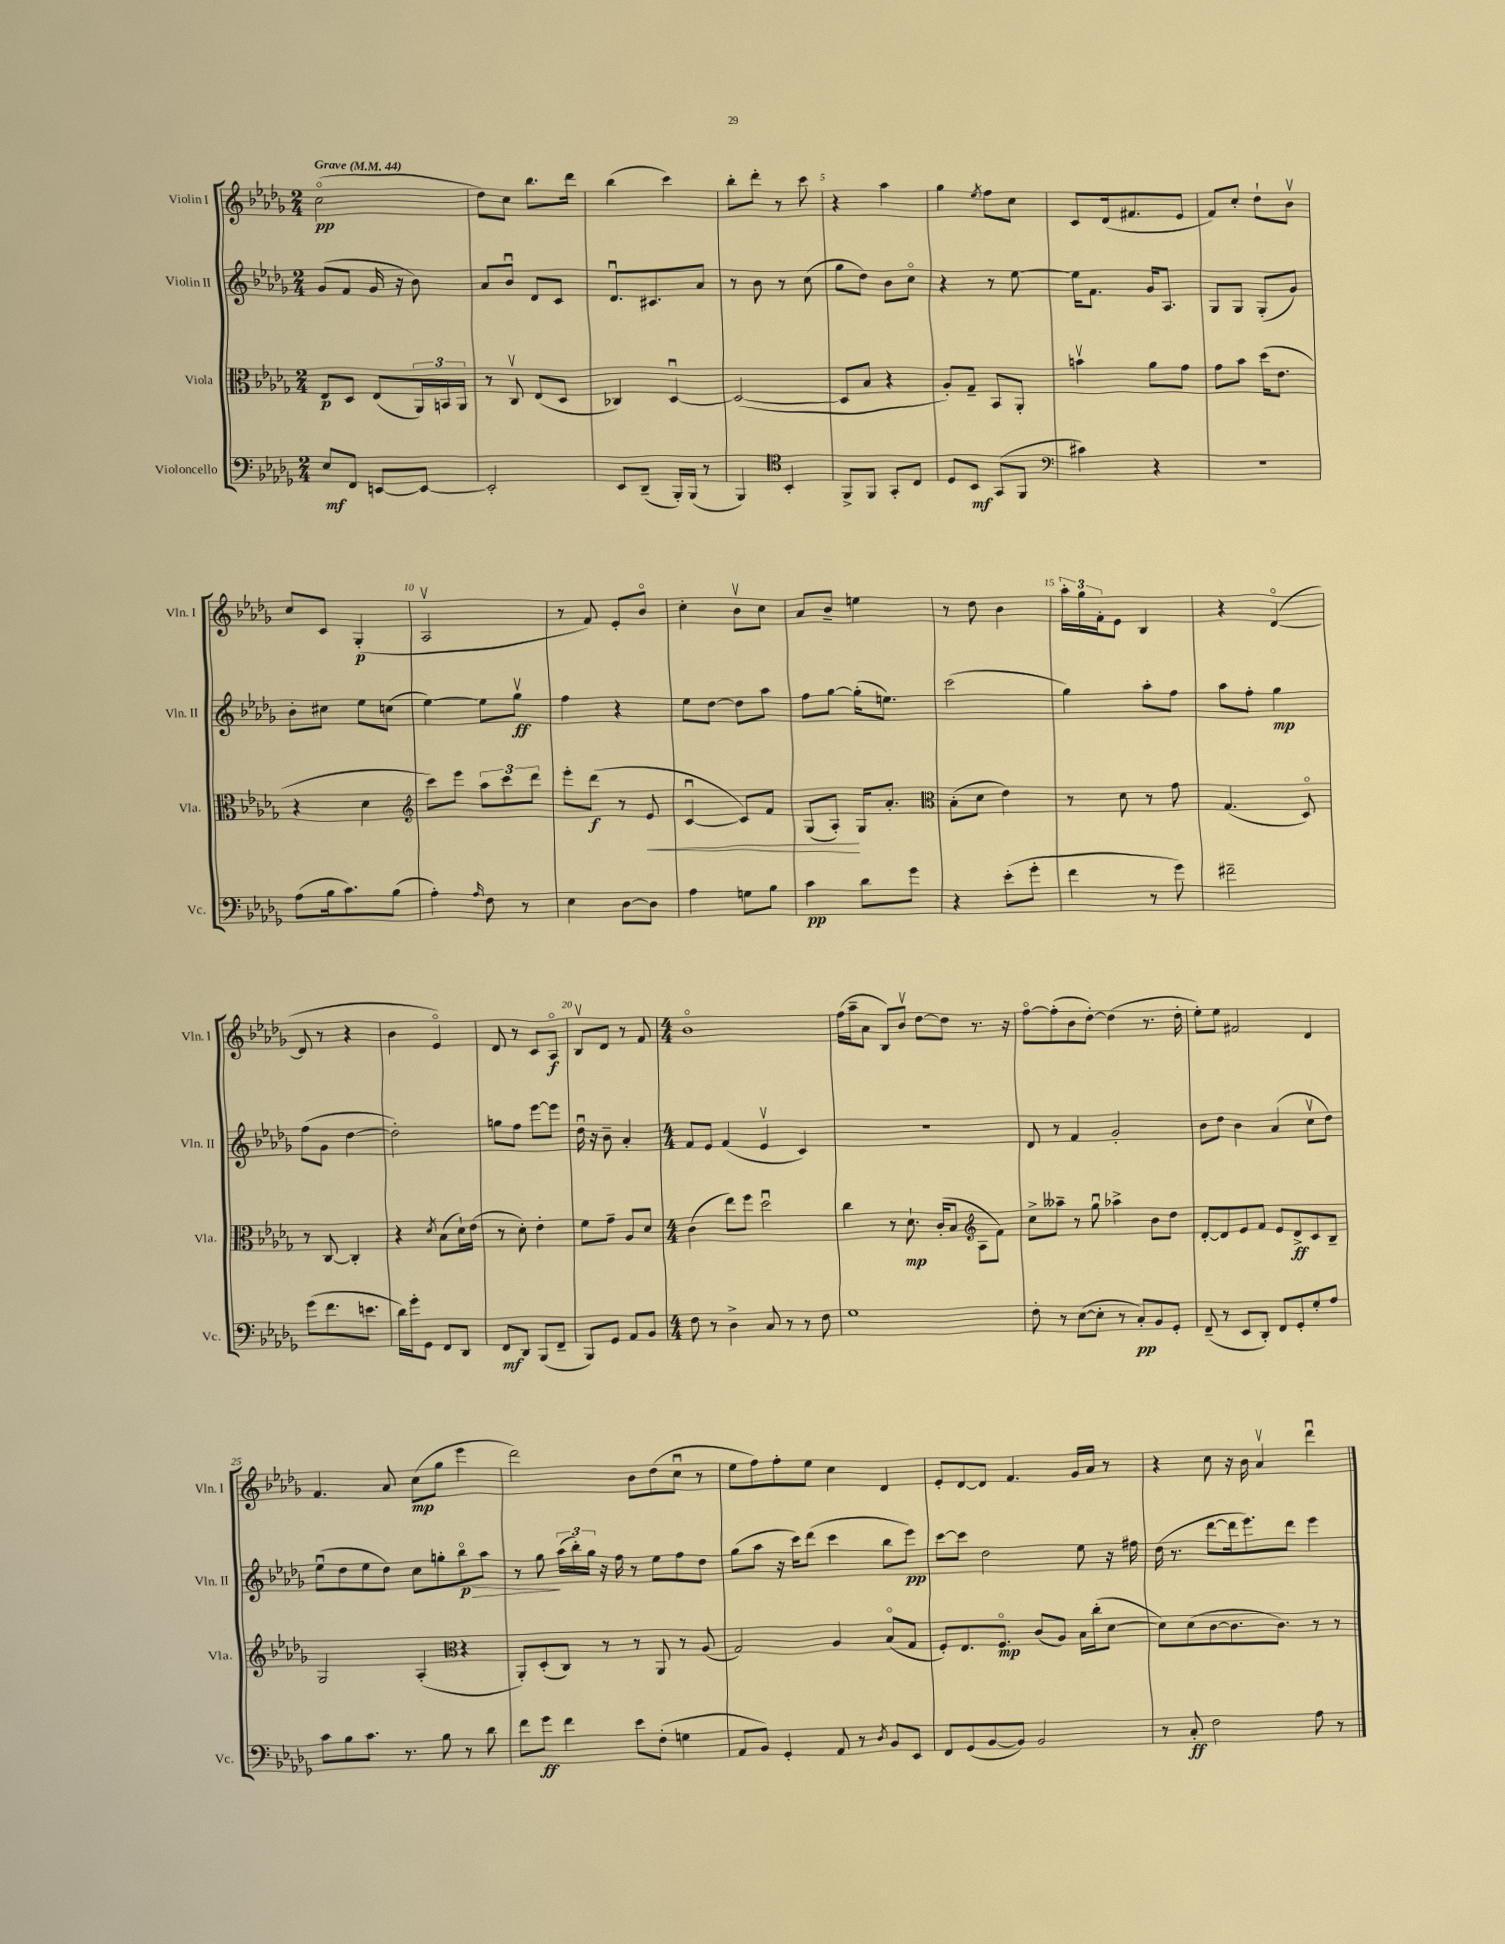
<<
\new StaffGroup <<
\new Staff = "s0" \with { instrumentName = "Violin I" shortInstrumentName = "Vln. I" } {
    \clef treble \key des \major \numericTimeSignature \time 2/4 \tempo "Grave" 4 = 44
    c''2\flageolet\pp( |
    des''8) c''8 bes''8. des'''16 |
    bes''4( c'''4) |
    bes''8-. des'''8-. r8 c'''8 |
    r4 aes''4 |
    ges''4 \acciaccatura { ees''8 } f''8 c''8 |
    c'8 des'16( fis'8. ees'8 |
    f'8) c''8-. des''8-! bes'8\upbow |
    c''8 c'8 ges4-.\p( |
    aes2\upbow |
    r8 f'8) ees'8-. bes'8\flageolet |
    c''4-. bes'8\upbow c''8 |
    aes'8 bes'8-- e''4 |
    r8 des''8 bes'4 |
    \tuplet 3/2 { aes''16-. ges''16 f'16-. } ees'8 bes4 |
    r4 des'4~\flageolet( |
    des'8 r8 r4 |
    bes'4 ees'4\flageolet) |
    des'8 r8 c'8 aes8\flageolet\f |
    bes8\upbow des'8 r8 f'8 |
    \numericTimeSignature \time 4/4 bes'1\flageolet |
    f''16( aes''16-- aes'8 bes8) bes'8\upbow des''8~ des''8 r8. r16 |
    f''8~\flageolet f''8-.( bes'8 des''8~-.) des''4( r8. des''16-. |
    ees''8-.) ees''8 fis'2 des'4 |
    f'4. aes'8 c''8\mp( ges''8 ees'''4 |
    des'''2) bes'8 des''8( c''8\downbow r8 |
    ees''8 f''8) f''8-. ees''8 c''4 des'4 |
    ees'8-. des'8~ des'8 f'4. ges'16 aes'16 r8 |
    r4 c''8 r16 bes'16 aes'4\upbow des'''4\downbow \bar "|." |
}
\new Staff = "s1" \with { instrumentName = "Violin II" shortInstrumentName = "Vln. II" } {
    \clef treble \key des \major \numericTimeSignature \time 2/4
    ges'8( f'8 ges'16 r16 bes'8) |
    aes'8 bes'8\downbow des'8 c'8 |
    des'8.\downbow cis'8. aes'8 |
    r8 bes'8 r8 c''8( |
    ges''8 des''8) bes'8 c''8\flageolet |
    r4 r8 ees''8~ |
    ees''16 f'8. ges'16 aes8. |
    ges8 ges8 ges8-.( ges'8) |
    bes'8-. cis''8 ees''8 c''8( |
    ees''4~) ees''8 ges''8\upbow\ff |
    f''4 r4 |
    ees''8 des''8~ des''8 aes''8 |
    f''8 ges''8~ ges''16-.( e''8.) |
    c'''2( |
    ges''4) aes''8-. f''8 |
    aes''8 f''8-. ges''4\mp |
    f''8( ges'8 des''4~ |
    des''2-.) |
    g''8 f''8 ees'''8~ ees'''8 |
    des''16\downbow r16 bes'8-- aes'4-. |
    \numericTimeSignature \time 4/4 f'8 ees'8 f'4( ees'4\upbow c'4) |
    r1 |
    des'8 r8 f'4 ges'2-. |
    bes'8 des''8 bes'4 aes'4( c''8\upbow des''8) |
    ees''8\downbow( des''8 ees''8 des''8) c''8 g''8-. bes''8\flageolet\p\> aes''8 |
    r8 ges''8\! \tuplet 3/2 { aes''16( bes''16-.) ges''16 } r16 f''16 r8 ees''8 f''8 des''8 |
    ges''8( aes''8 r16 c'''16) des'''8( c'''4 bes''8 ees'''8\pp) |
    c'''8~ c'''8 des''2 ees''8 r16 fis''16 |
    des''16( r8. des'''8~ des'''16 ees'''8.) des'''8 ees'''4 \bar "|." |
}
\new Staff = "s2" \with { instrumentName = "Viola" shortInstrumentName = "Vla." } {
    \clef alto \key des \major \numericTimeSignature \time 2/4
    ees8\p des8 ees8( \tuplet 3/2 { aes,16) b,16 aes,16 } |
    r8 c8\upbow ees8( des8 |
    ces4) des4~\downbow |
    des2~( |
    des8 bes8 r4 |
    aes8-.) ges8-- bes,8 aes,8-. |
    b'4\upbow aes'8 ges'8 |
    ges'8 bes'8 des''16( ees'8. |
    r4 des'4 |
    \clef treble c'''8) ees'''8 \tuplet 3/2 { aes''8 c'''8 des'''8 } |
    ees'''8-. des'''8\f( r8 ees'8\< |
    c'4~\downbow c'8) f'8 |
    ges8( aes8-.\!) ges16 aes'8.-. |
    \clef alto bes8-.( des'8 ees'4) |
    r8 des'8 r8 ges'8 |
    ges4.( des8\flageolet) |
    r8 c8~ c4-. |
    r4 \acciaccatura { des'8 } bes8( des'16-!) ees'16( |
    r8 des'8-.) ees'4-. |
    f'8 ges'8-- aes8 des'8 |
    \numericTimeSignature \time 4/4 c'4( ees''8) f''8 des''2\downbow |
    c''4 r8 des'8.-!\mp c'16-.( bes8 aes8 f'8) |
    \clef treble c''8-> aeses''8-- r8 ges''8\downbow aes''4-> bes'8 des''8 |
    des'8~-. des'8 ees'8 f'8 ees'8 des'8->\ff c'8 bes8-- |
    ges2 aes4-.( r4 |
    \clef alto aes,8-.) des8-.( c8) r8 r8 aes,8 r8 aes8( |
    ges2) aes4 bes8\flageolet( ges8 |
    f8-.) ees8. f8.\flageolet\mp c'8( aes8) bes16 c''16-.( des'8~ |
    des'8) des'8( c'8~ c'8. c'8.) r8 r8 \bar "|." |
}
\new Staff = "s3" \with { instrumentName = "Violoncello" shortInstrumentName = "Vc." } {
    \clef bass \key des \major \numericTimeSignature \time 2/4
    ees8\mf f,8 e,8~ e,8~ |
    e,2-. |
    ees,8 des,8--( bes,,16-.) bes,,16( r8 |
    bes,,4) \clef tenor bes,4-. |
    f,8-> f,8 ges,8-. c8 |
    des8 bes,8\mf ges,8( f,8 |
    \clef bass cis'4) r4 |
    R2 |
    aes8( bes16 c'8.) bes8( |
    aes4-.) \grace { aes16 } f8 r8 |
    ees4 des8~ des8 |
    aes4 g8 bes8 |
    c'4\pp des'8 ges'8 |
    r4 ees'8-.( ges'8-. |
    f'4 r8 ges'8) |
    fis'2-- |
    ges'8( f'8. e'8. |
    des'16) ges'16-. ges,8 f,8 des,8 |
    f,8\mf des,8 bes,,8( f,8-- |
    bes,,8) ges,8 aes,8 bes,8 |
    \numericTimeSignature \time 4/4 f8 r8 des4-> c8 r8 r8 f8 |
    ges1 |
    f8-. r8 ees8~( ees8-. r8 c8-.\pp) bes,8 ges,8-. |
    f,8--( r8 ees,8 des,8-.) f,8 ges,8-. ges8-. aes8 |
    c'8 bes8 c'8. r8. bes8 r8 des'8 |
    f'8 ges'8\ff f'4 ees'8 f8-.( g4 |
    aes,8 bes,8) ges,4-. aes,8 r8 \acciaccatura { des8 } bes,8 ees,8 |
    f,8 ges,8( bes,8~ bes,8) bes,2 |
    r8 c8-.\ff f2 aes8 r8 \bar "|." |
}
>>
>>
\layout { \context { \Score \override BarNumber.break-visibility = ##(#f #t #t) barNumberVisibility = #(every-nth-bar-number-visible 5) } }
